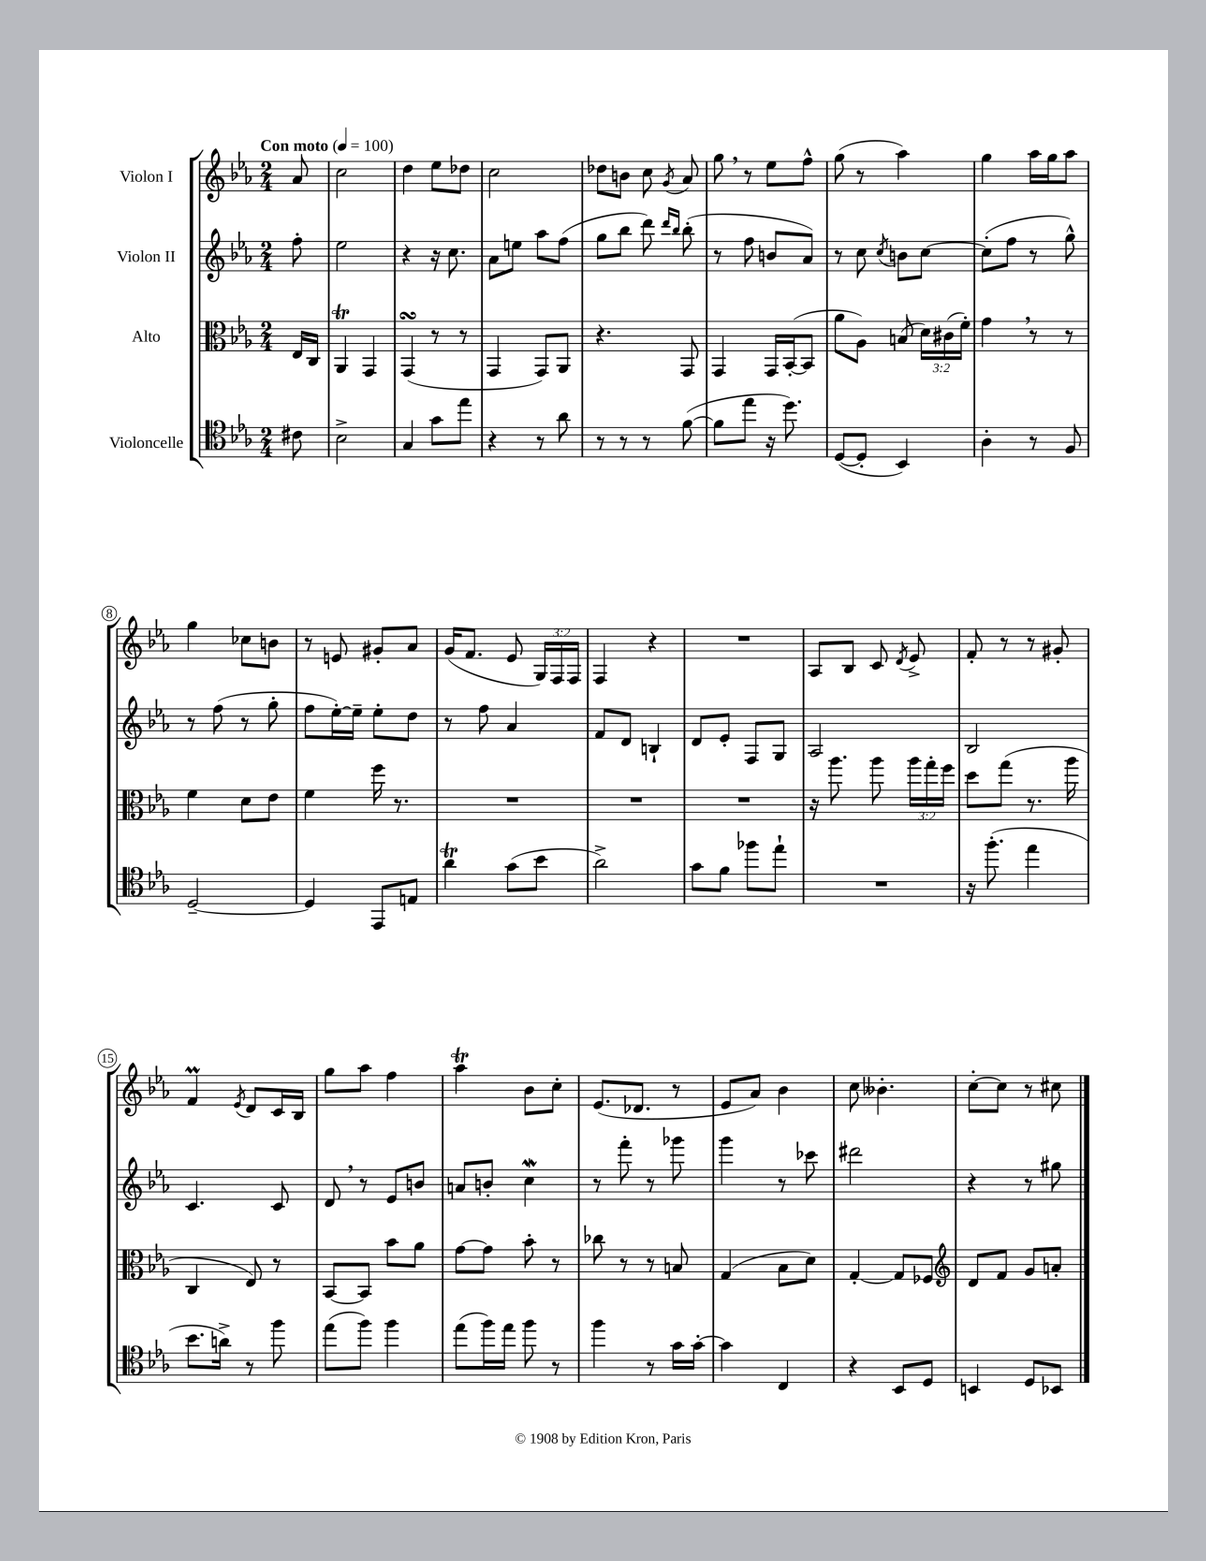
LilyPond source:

<<
\new StaffGroup <<
\new Staff = "s0" \with { instrumentName = "Violon I" } {
    \clef treble \key ees \major \numericTimeSignature \time 2/4 \override Staff.TupletNumber.text = #tuplet-number::calc-fraction-text \partial 8 \tempo "Con moto" 4 = 100
    \autoBeamOff aes'8 |
    c''2 |
    d''4 ees''8[ des''8] |
    c''2 |
    des''8[ b'8] c''8 \acciaccatura { g'8 } aes'8 |
    g''8 \breathe r8 ees''8[ f''8]-^ |
    g''8( r8 aes''4) |
    g''4 aes''16[ g''16 aes''8] |
    g''4 ces''8[ b'8] |
    r8 e'8 gis'8[-. aes'8] |
    g'16[( f'8.] ees'8 \tuplet 3/2 { g16[) f16 f16] } |
    f4 r4 |
    R2 |
    aes8[ bes8] c'8 \acciaccatura { d'8 } ees'8-> |
    f'8-. r8 r8 gis'8-. |
    f'4\prall \acciaccatura { ees'8 } d'8[ c'16 bes16] |
    g''8[ aes''8] f''4 |
    aes''4\trill bes'8[ c''8]-. |
    ees'8.[( des'8.] r8 |
    ees'8[ aes'8]) bes'4 |
    c''8 beses'4.-. |
    c''8[~-. c''8] r8 cis''8 \bar "|." |
}
\new Staff = "s1" \with { instrumentName = "Violon II" } {
    \clef treble \key ees \major \numericTimeSignature \time 2/4 \partial 8
    \autoBeamOff f''8-. |
    ees''2 |
    r4 r16 c''8. |
    aes'8[ e''8] aes''8[ f''8]( |
    g''8[ bes''8] d'''8) \grace { d'''16[ bes''16] } bes''8-.( |
    r8 f''8 b'8[ aes'8]) |
    r8 c''8 \acciaccatura { c''8 } b'8[ c''8]~ |
    c''8[-.( f''8] r8 g''8-^) |
    r8 f''8( r8 g''8-. |
    f''8[ ees''16~-.) ees''16]-- ees''8[-. d''8] |
    r8 f''8 aes'4 |
    f'8[ d'8] b4-! |
    d'8[ ees'8]-. f8[ g8] |
    aes2 |
    bes2 |
    c'4. c'8 |
    d'8 \breathe r8 ees'8[ b'8] |
    a'8[ b'8]-. c''4\mordent |
    r8 f'''8-. r8 ges'''8 |
    g'''4 r8 ces'''8 |
    dis'''2 |
    r4 r8 gis''8 \bar "|." |
}
\new Staff = "s2" \with { instrumentName = "Alto" } {
    \clef alto \key ees \major \numericTimeSignature \time 2/4 \override Staff.TupletNumber.text = #tuplet-number::calc-fraction-text \partial 8
    \autoBeamOff ees16[ c16] |
    aes,4\trill g,4 |
    g,4\turn( r8 r8 |
    g,4 g,8[) aes,8] |
    r4. g,8 |
    g,4 g,16[ bes,16~-.( bes,8] |
    aes'8[ aes8]) b8( \tuplet 3/2 { d'16[) cis'16( f'16]-.) } |
    g'4 \breathe r8 r8 |
    f'4 d'8[ ees'8] |
    f'4 f''16 r8. |
    R2 |
    R2 |
    R2 |
    r16 aes''8. aes''8 \tuplet 3/2 { aes''16[ g''16-. f''16] } |
    d''8[ g''8]( r8. aes''16 |
    c4 ees8) r8 |
    bes,8[~ bes,8] bes'8[ aes'8] |
    g'8[~ g'8] bes'8-. r8 |
    ces''8 r8 r8 b8 |
    g4( bes8[ d'8]) |
    g4~-. g8[ fes8] |
    \clef treble d'8[ f'8] g'8[ a'8]-. \bar "|." |
}
\new Staff = "s3" \with { instrumentName = "Violoncelle" } {
    \clef tenor \key ees \major \numericTimeSignature \time 2/4 \partial 8
    \autoBeamOff cis'8 |
    bes2-> |
    g4 g'8[ ees''8] |
    r4 r8 aes'8 |
    r8 r8 r8 f'8~( |
    f'8[ ees''8] r16 d''8.) |
    d8[~( d8]-. bes,4) |
    aes4-. r8 f8 |
    d2~-- |
    d4 ees,8[ e8] |
    aes'4\trill g'8[( bes'8] |
    aes'2->) |
    g'8[ f'8] fes''8[ ees''8]-! |
    R2 |
    r16 f''8.-.( ees''4 |
    bes'8.[ a'16]->) r8 f''8 |
    ees''8[( f''8]) f''4 |
    ees''8[( f''16) ees''16] f''8 r8 |
    f''4 r8 g'16[ g'16]~-. |
    g'4 c4 |
    r4 bes,8[ d8] |
    b,4 d8[ bes,8] \bar "|." |
}
>>
>>
\layout { \context { \Score \override BarNumber.stencil = #(make-stencil-circler 0.1 0.3 ly:text-interface::print) } }
